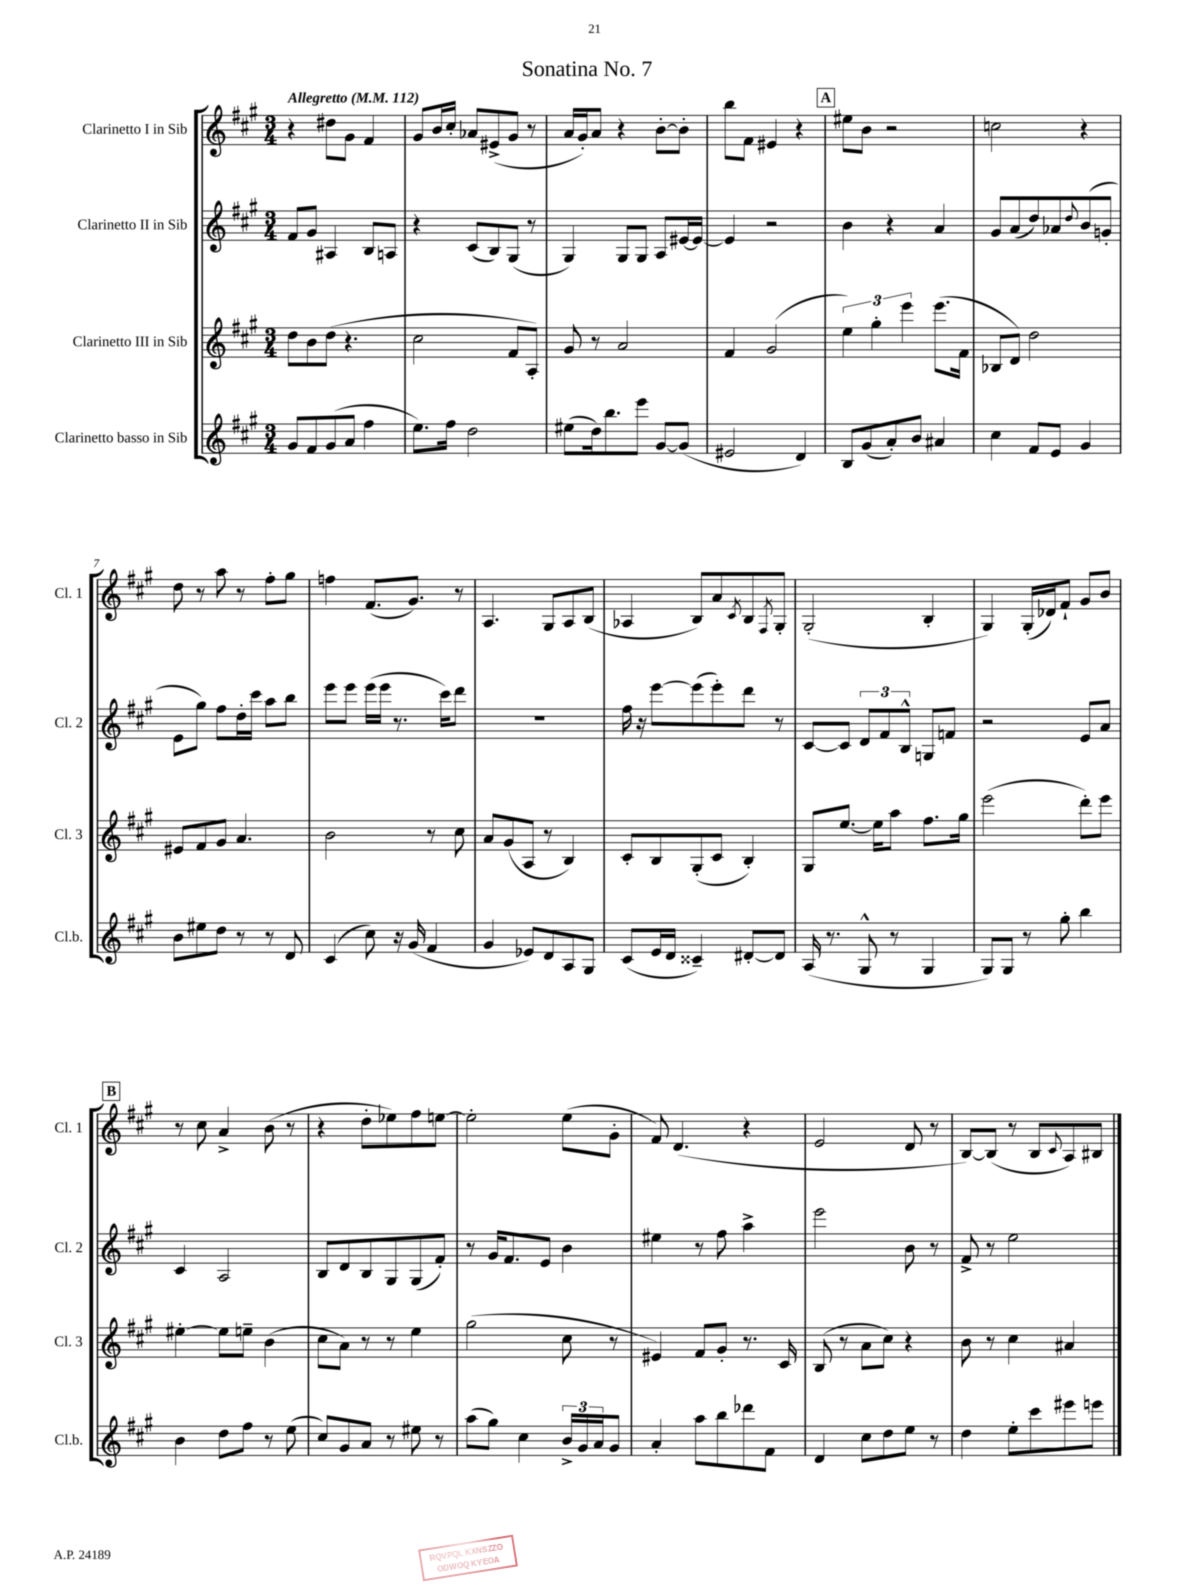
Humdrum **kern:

**kern	**kern	**kern	**kern
*part4	*part3	*part2	*part1
*staff4	*staff3	*staff2	*staff1
*I"Clarinetto basso in Sib	*I"Clarinetto III in Sib	*I"Clarinetto II in Sib	*I"Clarinetto I in Sib
*I'Cl.b.	*I'Cl. 3	*I'Cl. 2	*I'Cl. 1
*clefG2	*clefG2	*clefG2	*clefG2
*k[f#c#g#]	*k[f#c#g#]	*k[f#c#g#]	*k[f#c#g#]
*M3/4	*M3/4	*M3/4	*M3/4
*MM112	*MM112	*MM112	*MM112
=1	=1	=1	=1
!	!	!	!LO:TX:a:B:t=Allegretto
8g#/L	8dd\L	8f#/L	4r
8f#/	8b\	8g#/J	.
(8g#/	(8dd\J	4A#X/	8dd#X\L
8a/J	4.r	.	8g#\J
4ff#\	.	8B/L	4f#/
.	.	8An/J	.
=2	=2	=2	=2
8.ee\L)	2cc#\	4r	8g#/L
.	.	.	16b/L
16ff#\Jk	.	.	16cc#'/JJ
2dd\	.	(8c#/L	8a-X/L
.	.	8B/)	(8e#X^/
.	8f#/L	(8G#/J	8g#/J
.	8A'/J)	8r	8r
=3	=3	=3	=3
(8ee#X\L	8g#/	4G#/)	16a/LL
.	.	.	16g#'/J)
16dd\k)	8r	.	8a/J
8.bb\	.	.	.
.	2a/	8G#/L	4r
8eee\J	.	8G#/J	.
[8g#/L	.	8A/L	[8b'\L
(8g#/J]	.	[16e#X/L	8b'\J]
.	.	16e#/JJ_	.
=4	=4	=4	=4
2e#X/	4f#/	4e#/]	8bb\L
.	.	.	8f#\J
.	(2g#/	2r	4e#X/
4d/)	.	.	4r
!!LO:REH:place=s1:t=A
=5	=5	=5	=5
8B/L	6ee\)	4b\	8ee#X\L
(8g#/	.	.	8b\J
.	6gg#'\	.	.
8a'/)	.	4r	2r
.	6eee\	.	.
8b/J	.	.	.
4a#X/	(8.eee\L	4a/	.
.	16f#\Jk	.	.
=6	=6	=6	=6
4cc#\	8B-X/L	8g#/L	2ccn\
.	8d/J)	(8a/	.
8f#/L	2dd\	8dd/)	.
8e/J	.	8a-X/	.
.	.	8qqdd/	.
4g#/	.	(8b/	4r
.	.	8gn'/J	.
!!LO:LB:g=z
=7	=7	=7	=7
8b\L	8e#X/L	8e\L	8dd\
8ee#X\	8f#/	8gg#\J)	8r
8dd\J	8g#/J	8ff#\L	8aa\
8r	4.a/	16dd'\L	8r
.	.	16ccc#\JJ	.
8r	.	8aa\L	8ff#'\L
8d/	.	8bb\J	8gg#\J
=8	=8	=8	=8
(4c#/	2b\	8eee\L	4ffn\
.	.	8eee\J	.
8cc#\)	.	(16eee\LL	(8.f#/L
.	.	16eee\JJ	.
16r	.	8.r	.
(16g#/	.	.	8.g#/J)
4f#/	8r	.	.
.	.	16ccc#\KL)	.
.	8cc#\	8ddd\J	8r
=9	=9	=9	=9
4g#/	8a/L	2.r	4.A/
.	(8g#/	.	.
8e-X/L)	8A/J	.	.
8d/	8r	.	8G#/L
8A/	4B/)	.	8A/
8G#/J	.	.	(8B/J
=10	=10	=10	=10
(8c#/L	8c#'/L	16ff#\	4A-X/
.	.	16r	.
16e/L	8B/	[8eee\L	.
16d/JJ	.	.	.
4c##X~/)	(8G#'/	(8eee\]	8B/L)
.	8c#/J	8eee'\)	8a/
.	.	.	8qc#/
[8d#X'/L	4B'/)	8ddd\J	8B/
.	.	.	8qF#/
8d#/J]	.	8r	8G#'/J
=11	=11	=11	=11
(16A/	8G#/L	[8c#/L	(2G#'/
8.r	.	.	.
.	[8.ee/J	8c#/J]	.
8G#^^/	.	12d/L	.
.	16ee\KL]	.	.
.	.	12f#/	.
8r	8aa\J	.	.
.	.	12B^^/J	.
4G#/	8.ff#\L	8Gn/L	4B'/
.	.	8fn/J	.
.	16gg#\Jk	.	.
=12	=12	=12	=12
8G#/L)	(2eee\	2r	4G#/)
8G#/J	.	.	.
8r	.	.	(16G#'/LL
.	.	.	16d-X/J)
8gg#'\	.	.	8f#`/J
4bb\	8ddd'\L)	8e/L	8g#/L
.	8eee\J	8a/J	8b/J
!!LO:LB:g=z
!!LO:REH:place=s1:t=B
=13	=13	=13	=13
4b\	[4ee#X'\	4c#/	8r
.	.	.	8cc#\
8dd\L	8ee#\L]	2A/	4a^/
8ff#\J	8een~\J	.	.
8r	(4b\	.	(8b\
(8ee\	.	.	8r
=14	=14	=14	=14
8cc#/L)	8cc#\L	8B/L	4r
8g#/	8a\J)	8d/	.
8a/J	8r	8B/	8dd'\L
8r	8r	8G#/	8ee-X\)
8ee#X\	4ee\	(8G#/	8ff#\
8r	.	8f#'/J)	[8een\J
=15	=15	=15	=15
(8aa\L	(2gg#\	8r	2ee'\]
8gg#\J)	.	16g#/KL	.
.	.	8.f#/	.
4cc#\	.	.	.
.	.	8e/J	.
24b^/LL	8cc#\	4b\	(8ee\L
24g#/	.	.	.
24a/J	.	.	.
8g#/J	8r	.	8g#'\J
=16	=16	=16	=16
4a'/	4e#X/)	4ee#X\	8f#/)
.	.	.	(4.d/
8aa\L	8f#/L	8r	.
8bb\	8g#'/J	8ff#\	.
8ddd-X\	8.r	4aa^\	4r
8f#\J	.	.	.
.	16c#/	.	.
=17	=17	=17	=17
4d/	(8B/	2eee\	2e/
.	8r	.	.
8cc#\L	8a\L	.	.
8dd\	8cc#\J)	.	.
8ee\J	4r	8b\	8d/
8r	.	8r	8r
=18	=18	=18	=18
4dd\	8b\	8f#^/	[8B/L)
.	8r	8r	(8B/J]
8ee'\L	4cc#\	2ee\	8r
8ccc#\	.	.	8B/L
.	.	.	8qqc#/
8eee#X\	4a#X/	.	8A/)
8eeen\J	.	.	8B#X/J
==	==	==	==
*-	*-	*-	*-
